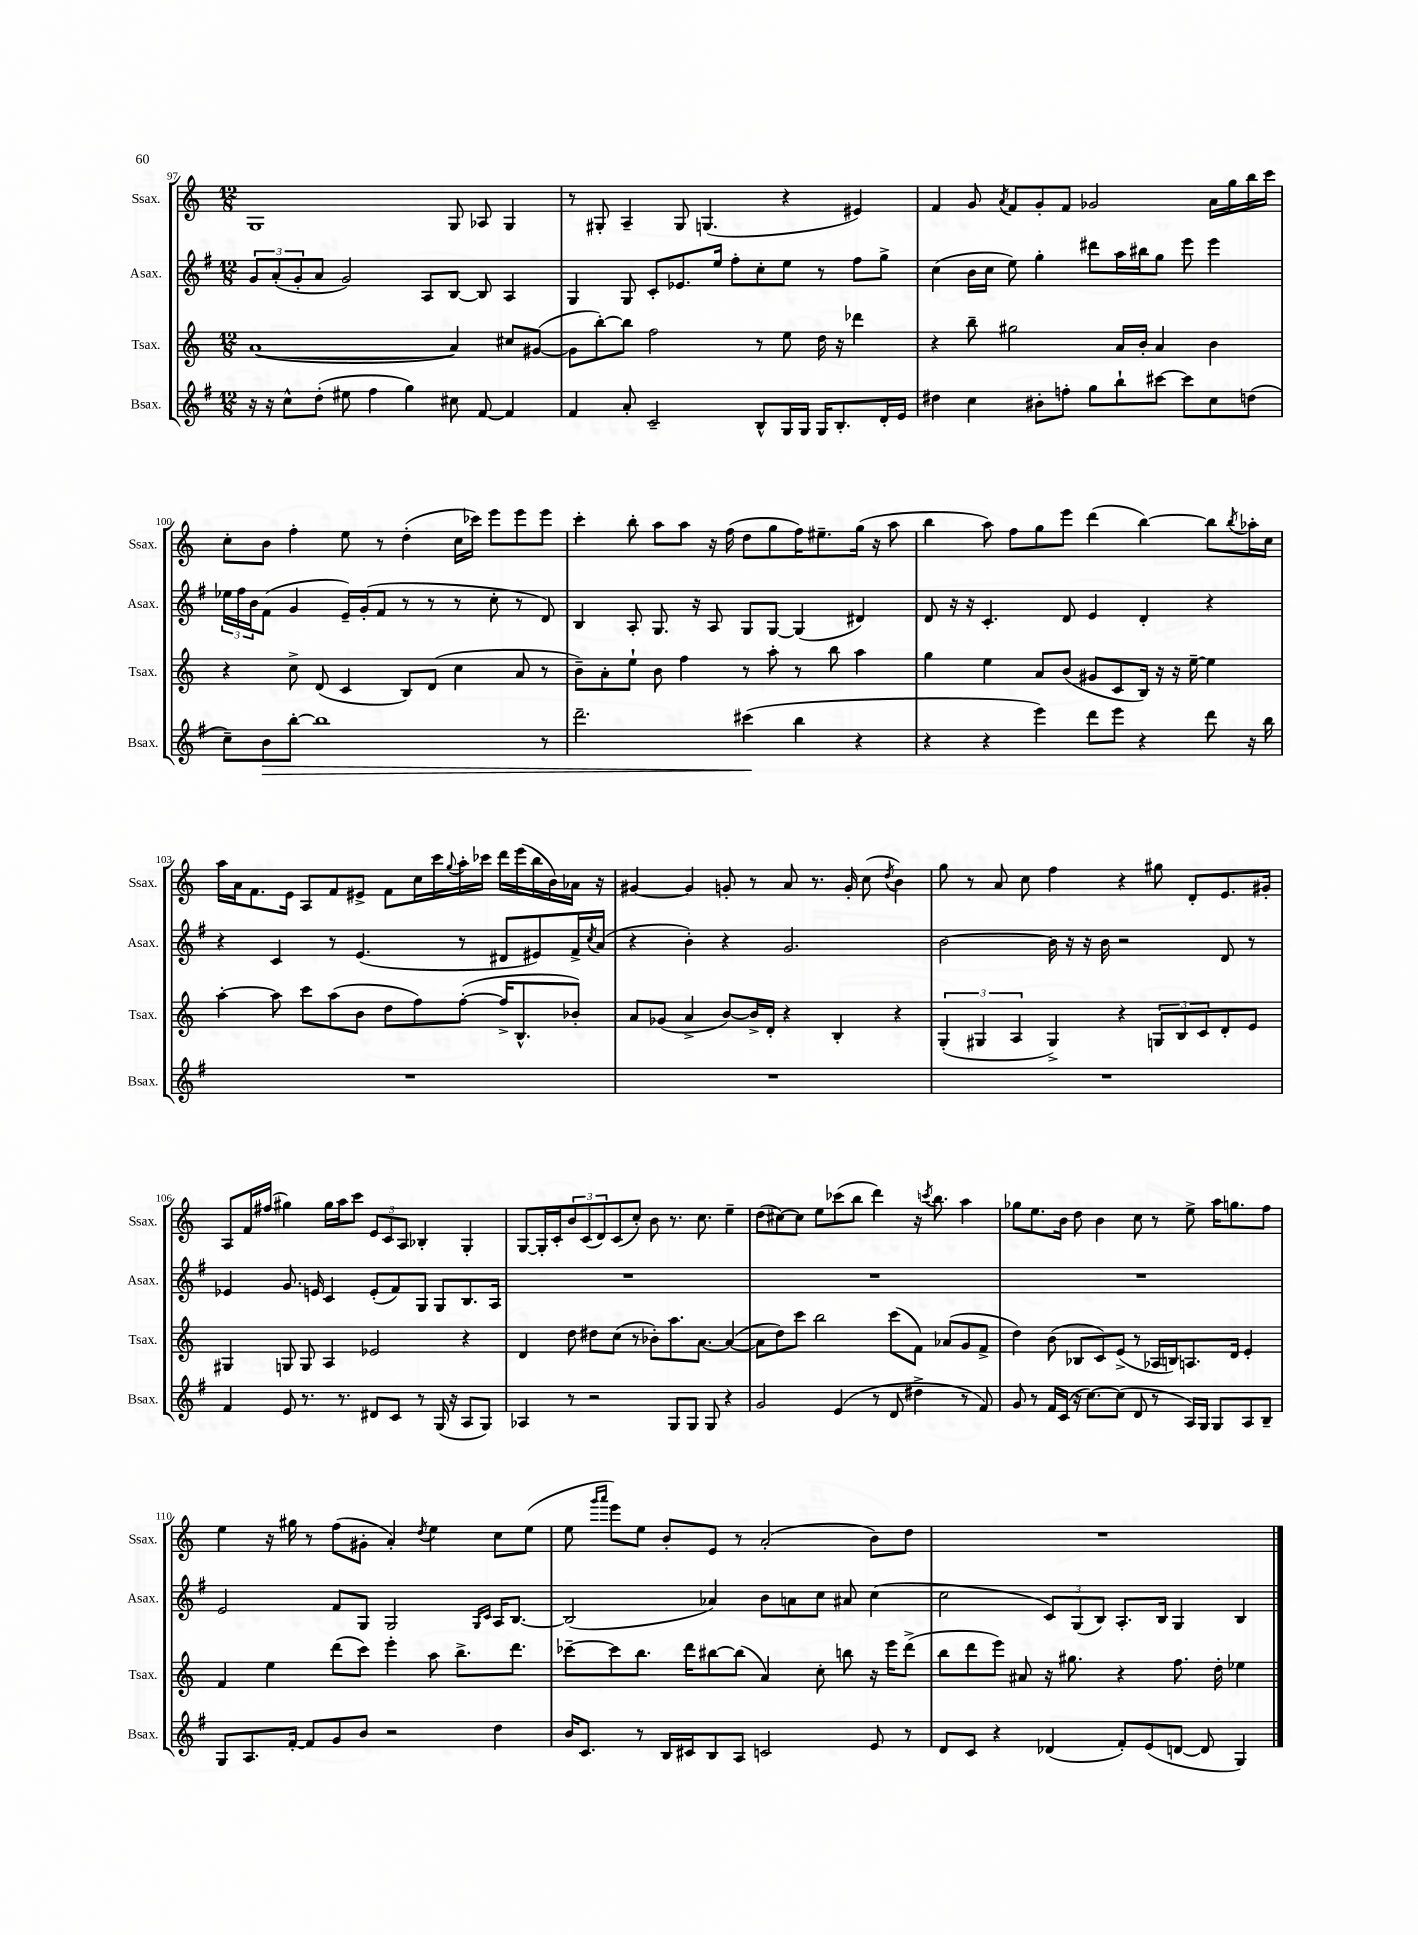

**kern	**kern	**kern	**kern
*staff4	*staff3	*staff2	*staff1
*clefG2	*clefG2	*clefG2	*clefG2
*k[f#]	*k[]	*k[f#]	*k[]
*M12/8	*M12/8	*M12/8	*M12/8
16r	([1a	12g	1G
16r	.	.	.
.	.	(12a'	.
8cc^^	.	.	.
.	.	12g'	.
(8dd'	.	8a	.
8ee#	.	2g)	.
4ff#	.	.	.
4gg)	.	.	.
.	.	8A	.
8cc#	4a])	[8B	8G
[8f#	.	8B]	8A-
4f#]	8cc#	4A	4G
.	([8g#	.	.
=	=	=	=
4f#	8g#]	4G	8r
.	[8bb')	.	8G#'
8a'	8bb]	8G	4A~
2c~	2ff	8c'	.
.	.	8.e-	8G#
.	.	.	(4.G
.	.	16ee	.
.	.	8ff#'	.
8B^^	8r	8cc'	.
16G	8ee	8ee	4r
16G	.	.	.
16G	16dd	8r	.
8.B'	16r	.	.
.	4ddd-	8ff#	4e#)
16d'	.	8gg^	.
16e	.	.	.
=	=	=	=
4dd#	4r	(4cc	4f
4cc	8bb~	16b	8g
.	.	16cc	.
.	.	.	8qa
.	2gg#	8ee)	8f
8b#'	.	4gg'	8g'
8ff'	.	.	8f
8gg	.	8ddd#	2g-
8bb`	16a	16aa	.
.	16b'	16bb#	.
[8ccc#	4a	8gg	.
8ccc#]	.	8eee	.
8cc	4b	4eee	16a
.	.	.	16gg
(8dd	.	.	16bb
.	.	.	16ccc
=	=	=	=
8cc~)	4r	24ee-	8cc'
.	.	24ff#	.
.	.	24b	.
8b	.	(8f#	8b
[8bb'	8cc^	4g	4ff'
1bb]	(8d	.	.
.	4c	16e~)	8ee
.	.	(16g'	.
.	.	8f#	8r
.	8B)	8r	(4dd'
.	(8d	8r	.
.	4cc	8r	16cc
.	.	.	16ccc-)
.	.	8cc'	8eee
.	8a	8r	8eee
8r	8r	8d)	8eee
=	=	=	=
2.ddd~	8b~)	4B	4ccc'
.	8a'	.	.
.	8ee`	8A'	8bb'
.	8b	8.G	8aa
.	4ff	.	8aa
.	.	16r	.
.	.	8A	16r
.	.	.	(16ff
(4ccc#	8r	8G	8dd
.	8aa'	[8G	8gg
4bb	8r	(4G]	16ff)
.	.	.	8.ee#~
.	8bb	.	.
4r	4aa	4d#)	(16gg
.	.	.	16r
.	.	.	8aa
=	=	=	=
4r	4gg	8d	4bb
.	.	16r	.
.	.	16r	.
4r	4ee	4.c'	8aa)
.	.	.	8ff
4eee)	8a	.	8gg
.	(8b	8d	8eee
8ddd	8g#	4e	(4ddd
8eee	8c	.	.
4r	16B)	4d'	[4bb)
.	16r	.	.
.	16r	.	.
.	[16ee~	.	.
8ddd	4ee]	4r	8bb]
.	.	.	8qbb
16r	.	.	16aa-'
16bb	.	.	16cc
=	=	=	=
1.r	[4aa'	4r	16aa
.	.	.	16a
.	.	.	8.f
.	8aa]	4c	.
.	.	.	16e
.	8ccc	.	8A
.	(8aa	8r	8f
.	8b	(4.e	8e#^
.	8dd	.	8f
.	8ff)	.	16cc
.	.	.	16ccc
.	.	.	8qqgg
.	([8ff'	8r	16aa'
.	.	.	16ccc-
.	16ff^]	8d#	16ddd
.	8.B^^	.	(16eee
.	.	8e#)	16bb
.	.	.	16b)
.	8b-')	16f#^	16a-
.	.	8qcc	.
.	.	(16a	16r
=	=	=	=
1.r	8a	4r	[4g#
.	(8g-	.	.
.	4a^	4b')	4g#]
.	[8b)	4r	8g'
.	16b^]	.	8r
.	16d'	.	.
.	4r	2.g	8a
.	.	.	8.r
.	4B'	.	.
.	.	.	16g'
.	.	.	(8cc
.	.	.	8qdd
.	4r	.	4b)
=	=	=	=
1.r	(6G'	[2b	8gg
.	.	.	8r
.	6G#	.	.
.	.	.	8a
.	6A	.	.
.	.	.	8cc
.	4G#^)	16b]	4ff
.	.	16r	.
.	.	16r	.
.	.	16b	.
.	4r	2r	4r
.	12G	.	8gg#
.	12B	.	.
.	.	.	8d'
.	12c	.	.
.	8d'	8d	8.e
.	8e	8r	.
.	.	.	16g#'
=	=	=	=
4f#	4G#	4e-	8A
.	.	.	16f
.	.	.	(16ff#
8e	8G	8.g	4gg#)
8.r	8G	.	.
.	.	16e	.
.	4A	4c	16gg#
8.r	.	.	16aa
.	.	.	8ccc
8d#	2e-	(8e'	12e
.	.	.	12c
8c	.	8f#)	.
.	.	.	12A
8r	.	8G	4B-'
(16G	.	8G	.
16r	.	.	.
8A	4r	8.B	4G'
8G)	.	.	.
.	.	16A	.
=	=	=	=
4A-	4d	1.r	[8G
.	.	.	16G']
.	.	.	16c'
8r	8dd	.	12b
.	.	.	(12c
2r	8dd#	.	.
.	.	.	12d)
.	(8cc	.	(8c
.	8r	.	8cc')
.	8b-')	.	8b
8G	8.aa	.	8.r
8G	.	.	.
.	[8.a	.	8.cc
8G	.	.	.
4r	(4a_	.	4ee~
=	=	=	=
2g	8a]	1.r	(8dd
.	8dd)	.	[8cc#)
.	8ccc	.	8cc#]
.	2bb	.	8ee
(4e	.	.	(8ccc-
.	.	.	8bb
8r	.	.	4ddd)
8d	(8ccc	.	.
4dd#^	8f)	.	16r
.	.	.	8qccc
.	.	.	8.bb
.	(8a-	.	.
8r	8g	.	4aa
8f#)	8f^	.	.
=	=	=	=
8g	4dd)	1.r	8gg-
8r	.	.	8.ee
16f#	(8b	.	.
(16c	.	.	16b
16r	8B-	.	8dd
[8.cc)	.	.	.
.	8c)	.	4b
(8cc]	(8e^	.	.
8d	8r	.	8cc
8r	16A-	.	8r
.	16B)	.	.
16A)	8.A	.	8ee^
16G	.	.	.
8G	.	.	16aa
.	16d	.	8.gg
8A	4e'	.	.
8B~	.	.	8ff
=	=	=	=
8G	4f	2e	4ee
8.A	.	.	.
.	4ee	.	16r
[16f#'	.	.	16gg#
8f#]	.	.	8r
8g	(8ddd	8f#	(8ff
8b	8ccc)	8G	8g#'
2r	4eee'	2G	4a')
.	.	.	8qdd
.	8aa	.	4ee
.	8.bb^	.	.
.	.	16qqG	.
.	.	16qqc	.
4dd	.	16A	8cc
.	8.ddd	[8.B	.
.	.	.	(8ee
=	=	=	=
16b	[8ccc-~	(2B]	8ee
8.c	.	.	.
.	.	.	16qqggg
.	.	.	16qqaaa
.	8ccc-]	.	8eee)
8r	8.bb	.	8ee
16B	.	.	8b'
16c#	16ddd	.	.
8B	[8bb#	4a-)	8e
8A	(8bb#]	.	8r
2c	4a)	8b	(2a'
.	.	8a	.
.	8cc'	8cc	.
.	8bb	8a#	.
8e	16r	(4cc	8b)
.	16eee	.	.
8r	(8ddd^	.	8dd
=	=	=	=
8d	8bb	2cc	1.r
8c	8ddd	.	.
4r	8eee)	.	.
.	8a#	.	.
(4d-	16r	12c)	.
.	8.gg#	.	.
.	.	(12G	.
.	.	12B)	.
8f#')	4r	8.A'	.
(8e	.	.	.
.	.	16B	.
[8d	8.ff	4G	.
8d]	.	.	.
.	16dd'	.	.
4G)	4ee-	4B	.
==	==	==	==
*-	*-	*-	*-
